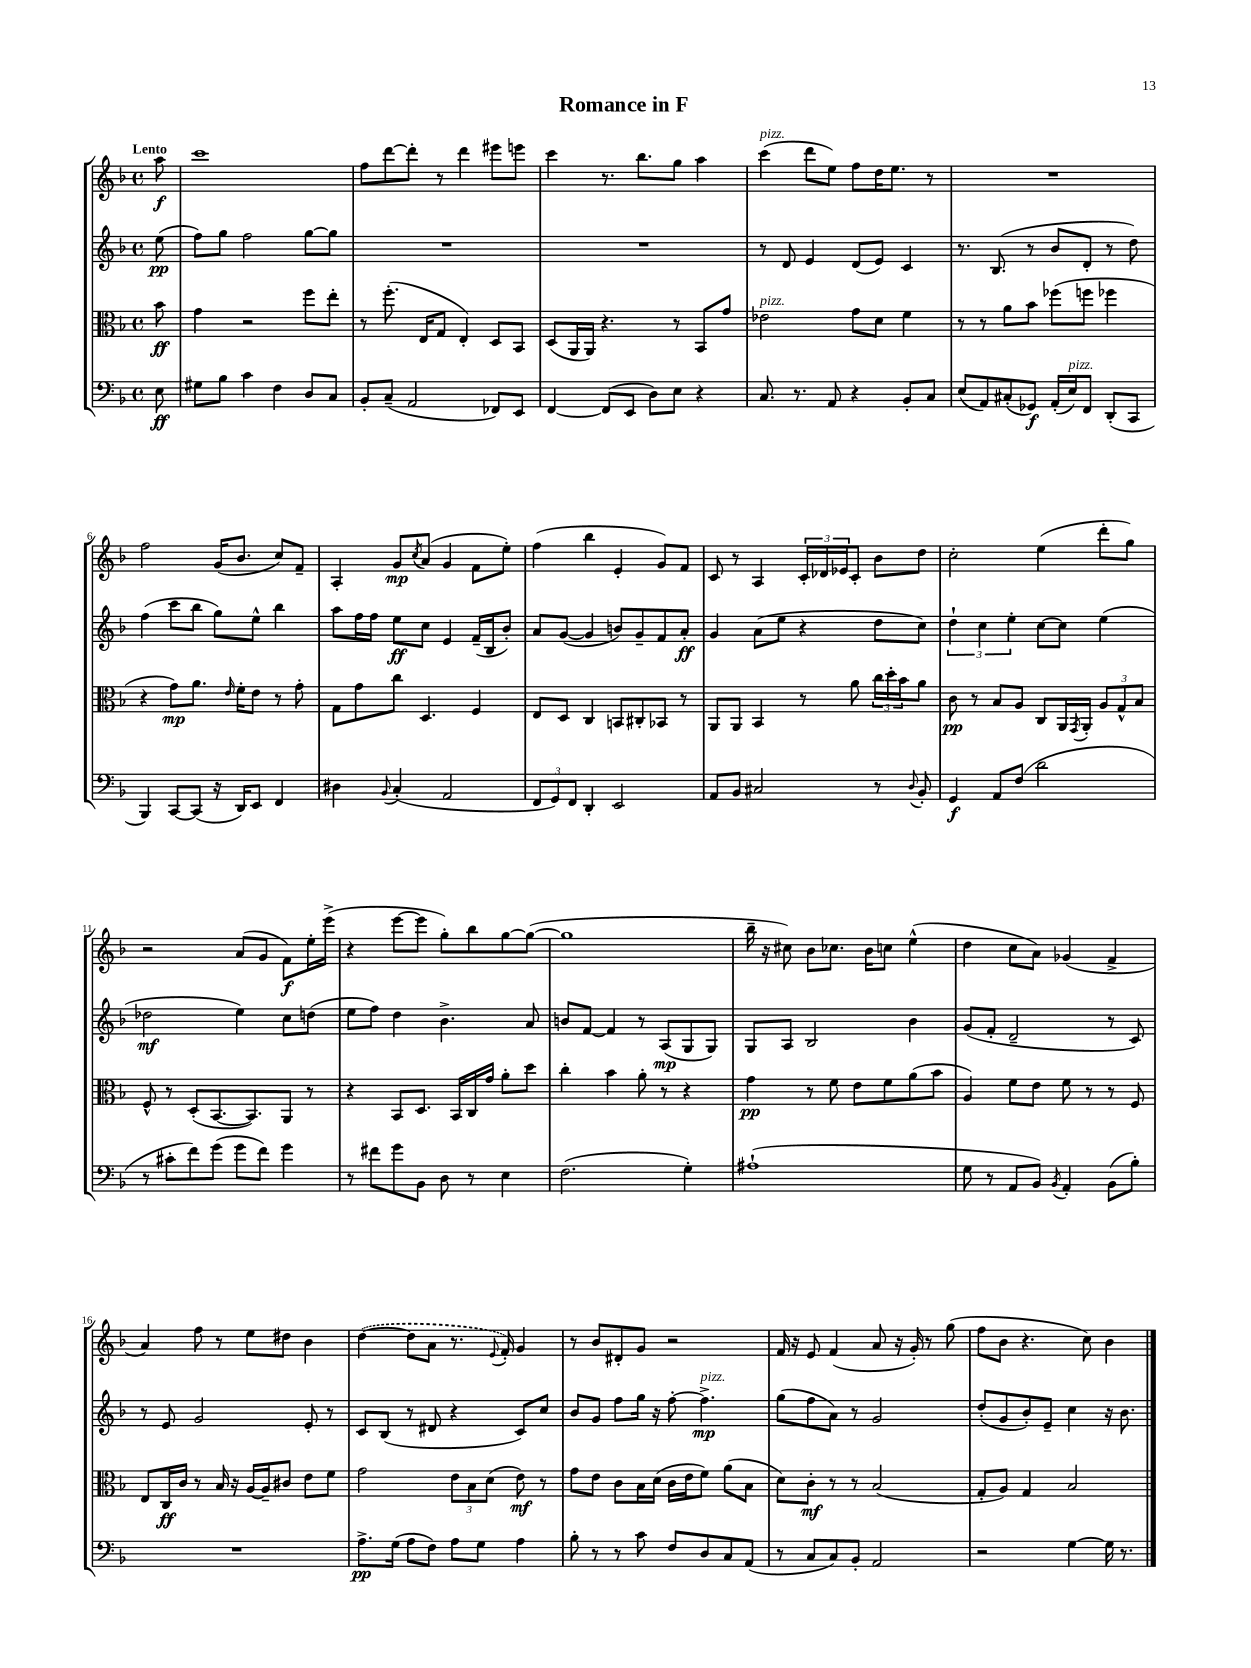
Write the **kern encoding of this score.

**kern	**dynam	**kern	**dynam	**kern	**dynam	**kern	**dynam
*part4	*part4	*part3	*part3	*part2	*part2	*part1	*part1
*staff4	*staff4	*staff3	*staff3	*staff2	*staff2	*staff1	*staff1
*clefF4	*	*clefC3	*	*clefG2	*	*clefG2	*
*k[b-]	*	*k[b-]	*	*k[b-]	*	*k[b-]	*
*M4/4	*	*M4/4	*	*M4/4	*	*M4/4	*
*met(c)	*	*met(c)	*	*met(c)	*	*met(c)	*
=	=	=	=	=	=	=	=
!	!	!	!	!	!	!LO:TX:a:B:t=Lento	!
8E\	ff	8b-\	ff	(8ee\	pp	8aa\	f
=1	=1	=1	=1	=1	=1	=1	=1
8G#X\L	.	4g\	.	8ff\L)	.	1ccc	.
8B-\J	.	.	.	8gg\J	.	.	.
4c\	.	2r	.	2ff\	.	.	.
4F\	.	.	.	.	.	.	.
8D/L	.	8ff\L	.	[8gg\L	.	.	.
8C/J	.	8ee'\J	.	8gg\J]	.	.	.
=2	=2	=2	=2	=2	=2	=2	=2
8BB-'/L	.	8r	.	1r	.	8ff\L	.
(8C~/J	.	(8.ff'\	.	.	.	[8ddd\	.
2AA/	.	.	.	.	.	8ddd'\J]	.
.	.	16E/KL	.	.	.	.	.
.	.	8G/J	.	.	.	8r	.
.	.	4E'/)	.	.	.	4ddd\	.
8FF-X/L)	.	8D/L	.	.	.	8eee#X\L	.
8EE/J	.	8BB-/J	.	.	.	8eeen\J	.
=3	=3	=3	=3	=3	=3	=3	=3
[4FF/	.	(8D/L	.	1r	.	4ccc\	.
.	.	16AA/L	.	.	.	.	.
.	.	16AA/JJ)	.	.	.	.	.
(8FF/L]	.	4.r	.	.	.	8.r	.
8EE/J	.	.	.	.	.	.	.
.	.	.	.	.	.	8.bb-\L	.
8D\L)	.	.	.	.	.	.	.
8E\J	.	8r	.	.	.	8gg\J	.
4r	.	8BB-/L	.	.	.	4aa\	.
.	.	8g/J	.	.	.	.	.
=4	=4	=4	=4	=4	=4	=4	=4
!	!	!	!	!	!	!LO:TX:a:i:t=pizz.	!
!	!	!LO:TX:a:i:t=pizz.	!	!	!	!	!
8.C/	.	2e-X\	.	8r	.	(4ccc\	.
.	.	.	.	8d/	.	.	.
8.r	.	.	.	.	.	.	.
.	.	.	.	4e/	.	8ddd\L	.
8AA/	.	.	.	.	.	8ee\J)	.
4r	.	8g\L	.	(8d/L	.	8ff\L	.
.	.	8d\J	.	8e/J)	.	16dd\K	.
.	.	.	.	.	.	8.ee\J	.
8BB-'/L	.	4f\	.	4c/	.	.	.
8C/J	.	.	.	.	.	8r	.
=5	=5	=5	=5	=5	=5	=5	=5
(8E/L	.	8r	.	8.r	.	1r	.
8AA/)	.	8r	.	.	.	.	.
.	.	.	.	(8.B-/	.	.	.
(8C#X'/	.	8a\L	.	.	.	.	.
8GG-X/J)	f	8b-\J	.	8r	.	.	.
(16AA'/LL	.	(8ff-X\L	.	8b-/L	.	.	.
!LO:TX:a:i:t=pizz.	!	!	!	!	!	!	!
16E/J)	.	.	.	.	.	.	.
8FF/J	.	8ffn\J	.	8d'/J	.	.	.
(8DD'/L	.	4ff-X\	.	8r	.	.	.
8CC/J	.	.	.	8dd\)	.	.	.
!!LO:LB:g=z
=6	=6	=6	=6	=6	=6	=6	=6
4BBB-/)	.	4r	.	(4ff\	.	2ff\	.
[8CC/L	.	8g\L)	mp	8ccc\L	.	.	.
(8CC/J]	.	8.a\J	.	8bb-\J	.	.	.
16r	.	.	.	8gg\L)	.	(16g/KL	.
.	.	16qqe/	.	.	.	.	.
16DD/KL)	.	16f'\KL	.	.	.	8.b-/J	.
8EE/J	.	8e\J	.	8ee^^\J	.	.	.
4FF/	.	8r	.	4bb-\	.	8cc/L)	.
.	.	8g'\	.	.	.	8f~/J	.
=7	=7	=7	=7	=7	=7	=7	=7
4D#X\	.	8G\L	.	8aa\L	.	4A'/	.
.	.	8g\	.	16ff\L	.	.	.
.	.	.	.	16ff\JJ	.	.	.
8qqBB-/	.	.	.	.	.	.	.
(4C'/	.	8cc\J	.	8ee\L	ff	8g/L	mp
.	.	.	.	.	.	8qcc/	.
.	.	4.D/	.	8cc\J	.	(8a/J	.
2AA/	.	.	.	4e/	.	4g/	.
.	.	4F/	.	(16f~/LL	.	8f\L	.
.	.	.	.	16B-/J	.	.	.
.	.	.	.	8b-'/J)	.	8ee'\J)	.
=8	=8	=8	=8	=8	=8	=8	=8
12FF/L	.	8E/L	.	8a/L	.	(4ff\	.
12GG/)	.	.	.	.	.	.	.
.	.	8D/J	.	([8g/J	.	.	.
12FF/J	.	.	.	.	.	.	.
4DD'/	.	4C/	.	4g/]	.	4bb-\	.
2EE/	.	8BBn/L	.	8bn/L)	.	4e'/	.
.	.	8C#X'/	.	8g~/	.	.	.
.	.	8BB-X/J	.	8f/	.	8g/L)	.
.	.	8r	.	8a'/J	ff	8f/J	.
=9	=9	=9	=9	=9	=9	=9	=9
8AA/L	.	8AA/L	.	4g/	.	8c/	.
8BB-/J	.	8AA/J	.	.	.	8r	.
2C#X/	.	4BB-/	.	(8a\L	.	4A/	.
.	.	.	.	8ee\J	.	.	.
.	.	8r	.	4r	.	24c'/LL	.
.	.	.	.	.	.	24d-X/	.
.	.	.	.	.	.	24e-X/J	.
.	.	8a\	.	.	.	8c'/J	.
8r	.	24cc\LL	.	8dd\L	.	8b-\L	.
.	.	24dd'\	.	.	.	.	.
.	.	24b-\J	.	.	.	.	.
8qqD/	.	.	.	.	.	.	.
8BB-'/	.	8a\J	.	8cc\J)	.	8dd\J	.
=10	=10	=10	=10	=10	=10	=10	=10
4GG/	f	8c\	pp	6dd`\	.	2cc'\	.
.	.	8r	.	.	.	.	.
.	.	.	.	6cc\	.	.	.
8AA/L	.	8B-/L	.	.	.	.	.
.	.	.	.	6ee'\	.	.	.
(8F/J	.	8A/J	.	.	.	.	.
2d\	.	8C/L	.	[8cc\L	.	(4ee\	.
.	.	16AA/L	.	8cc\J]	.	.	.
.	.	8qGG/	.	.	.	.	.
.	.	16AA'/JJ	.	.	.	.	.
.	.	12A/L	.	(4ee\	.	8ddd'\L	.
.	.	12G^^/	.	.	.	.	.
.	.	.	.	.	.	8gg\J)	.
.	.	12B-/J	.	.	.	.	.
!!LO:LB:g=z
=11	=11	=11	=11	=11	=11	=11	=11
8r	.	8F^^/	.	2dd-X\	mf	2r	.
8c#X'\L	.	8r	.	.	.	.	.
8f\)	.	(8D'/L	.	.	.	.	.
(8g\J	.	[8.BB-/	.	.	.	.	.
8g\L	.	.	.	4ee\)	.	(8a/L	.
.	.	8.BB-/])	.	.	.	.	.
8f\J)	.	.	.	.	.	8g/J	.
4g\	.	8AA/J	.	8cc\L	.	8f\L)	f
.	.	8r	.	(8ddn\J	.	16ee'\L	.
.	.	.	.	.	.	(16eee^\JJ	.
=12	=12	=12	=12	=12	=12	=12	=12
8r	.	4r	.	8ee\L	.	4r	.
8f#X\L	.	.	.	8ff\J)	.	.	.
8g\	.	8BB-/L	.	4dd\	.	[8eee\L	.
8BB-\J	.	8.D/J	.	.	.	8eee\J]	.
8D\	.	.	.	4.b-^\	.	8gg'\L)	.
.	.	16BB-/LL	.	.	.	.	.
8r	.	16C/	.	.	.	8bb-\	.
.	.	16g/JJ	.	.	.	.	.
4E\	.	8a'\L	.	.	.	[8gg\	.
.	.	8dd\J	.	8a/	.	(8gg\J_	.
=13	=13	=13	=13	=13	=13	=13	=13
(2.F\	.	4cc'\	.	8bn/L	.	1gg]	.
.	.	.	.	[8f/J	.	.	.
.	.	4b-\	.	4f/]	.	.	.
.	.	8a'\	.	8r	.	.	.
.	.	8r	.	(8A/L	mp	.	.
4G'\)	.	4r	.	8G/	.	.	.
.	.	.	.	8G/J)	.	.	.
=14	=14	=14	=14	=14	=14	=14	=14
(1A#X`	.	4g\	pp	8G/L	.	16bb-~\	.
.	.	.	.	.	.	16r	.
.	.	.	.	8A/J	.	8cc#X\)	.
.	.	8r	.	2B-/	.	8b-\L	.
.	.	8f\	.	.	.	8.cc-X\J	.
.	.	8e\L	.	.	.	.	.
.	.	.	.	.	.	16b-\KL	.
.	.	8f\	.	.	.	8ccn\J	.
.	.	(8a\	.	4b-\	.	(4ee^^\	.
.	.	8b-\J	.	.	.	.	.
=15	=15	=15	=15	=15	=15	=15	=15
8G\	.	4A/)	.	(8g/L	.	4dd\	.
8r	.	.	.	8f'/J	.	.	.
8AA/L	.	8f\L	.	2d~/	.	8cc\L	.
8BB-/J)	.	8e\J	.	.	.	8a\J)	.
8qBB-/	.	.	.	.	.	.	.
4AA'/	.	8f\	.	.	.	(4g-X/	.
.	.	8r	.	.	.	.	.
(8BB-\L	.	8r	.	8r	.	4f^/	.
8B-'\J)	.	8F/	.	8c/)	.	.	.
!!LO:LB:g=z
=16	=16	=16	=16	=16	=16	=16	=16
1r	.	8E/L	.	8r	.	4a/)	.
.	.	16C/L	ff	8e/	.	.	.
.	.	16c/JJ	.	.	.	.	.
.	.	8r	.	2g/	.	8ff\	.
.	.	16B-/	.	.	.	8r	.
.	.	16r	.	.	.	.	.
.	.	[16A/LL	.	.	.	8ee\L	.
.	.	16A~/J]	.	.	.	.	.
.	.	8c#X/J	.	.	.	8dd#X\J	.
.	.	8e\L	.	8e'/	.	4b-\	.
.	.	8f\J	.	8r	.	.	.
=17	=17	=17	=17	=17	=17	=17	=17
8.A^\L	pp	2g\	.	8c/L	.	([4dd\	.
.	.	.	.	(8B-/J	.	.	.
(16G\Jk	.	.	.	.	.	.	.
8A\L	.	.	.	8r	.	8dd\L]	.
8F\J)	.	.	.	8d#X/	.	8a\J	.
8A\L	.	12e\L	.	4r	.	8.r	.
.	.	12B-\	.	.	.	.	.
8G\J	.	.	.	.	.	.	.
.	.	(12d\J	.	.	.	.	.
.	.	.	.	.	.	8qqe/	.
.	.	.	.	.	.	16f'/)	.
4A\	.	8e\)	mf	8c/L)	.	4g/	.
.	.	8r	.	8cc/J	.	.	.
=18	=18	=18	=18	=18	=18	=18	=18
8B-'\	.	8g\L	.	8b-/L	.	8r	.
8r	.	8e\J	.	8g/J	.	8b-/L	.
8r	.	8c\L	.	8ff\L	.	8d#X'/	.
8c\	.	16B-\L	.	16gg\Jk	.	8g/J	.
.	.	(16d\JJ	.	16r	.	.	.
8F/L	.	16c\LL	.	[8ff'\	.	2r	.
.	.	16e\J	.	.	.	.	.
!	!	!	!	!LO:TX:a:i:t=pizz.	!	!	!
8D/	.	8f\J)	.	4.ff^\]	mp	.	.
8C/	.	(8a\L	.	.	.	.	.
(8AA/J	.	8B-\J	.	.	.	.	.
=19	=19	=19	=19	=19	=19	=19	=19
8r	.	8d\L)	.	(8gg\L	.	16f/	.
.	.	.	.	.	.	16r	.
8C/L	.	8c'\J	mf	8ff\	.	8e/	.
8C/)	.	8r	.	8a\J)	.	(4f/	.
8BB-'/J	.	8r	.	8r	.	.	.
2AA/	.	(2B-/	.	2g/	.	8a/	.
.	.	.	.	.	.	16r	.
.	.	.	.	.	.	16g'/)	.
.	.	.	.	.	.	8r	.
.	.	.	.	.	.	(8gg\	.
=20	=20	=20	=20	=20	=20	=20	=20
2r	.	8G'/L	.	(8dd'/L	.	8ff\L	.
.	.	8A/J)	.	8g/	.	8b-\J	.
.	.	4G/	.	8b-'/)	.	4.r	.
.	.	.	.	8e~/J	.	.	.
[4G\	.	2B-/	.	4cc\	.	.	.
.	.	.	.	.	.	8cc\)	.
16G\]	.	.	.	16r	.	4b-\	.
8.r	.	.	.	8.b-\	.	.	.
==	==	==	==	==	==	==	==
*-	*-	*-	*-	*-	*-	*-	*-
